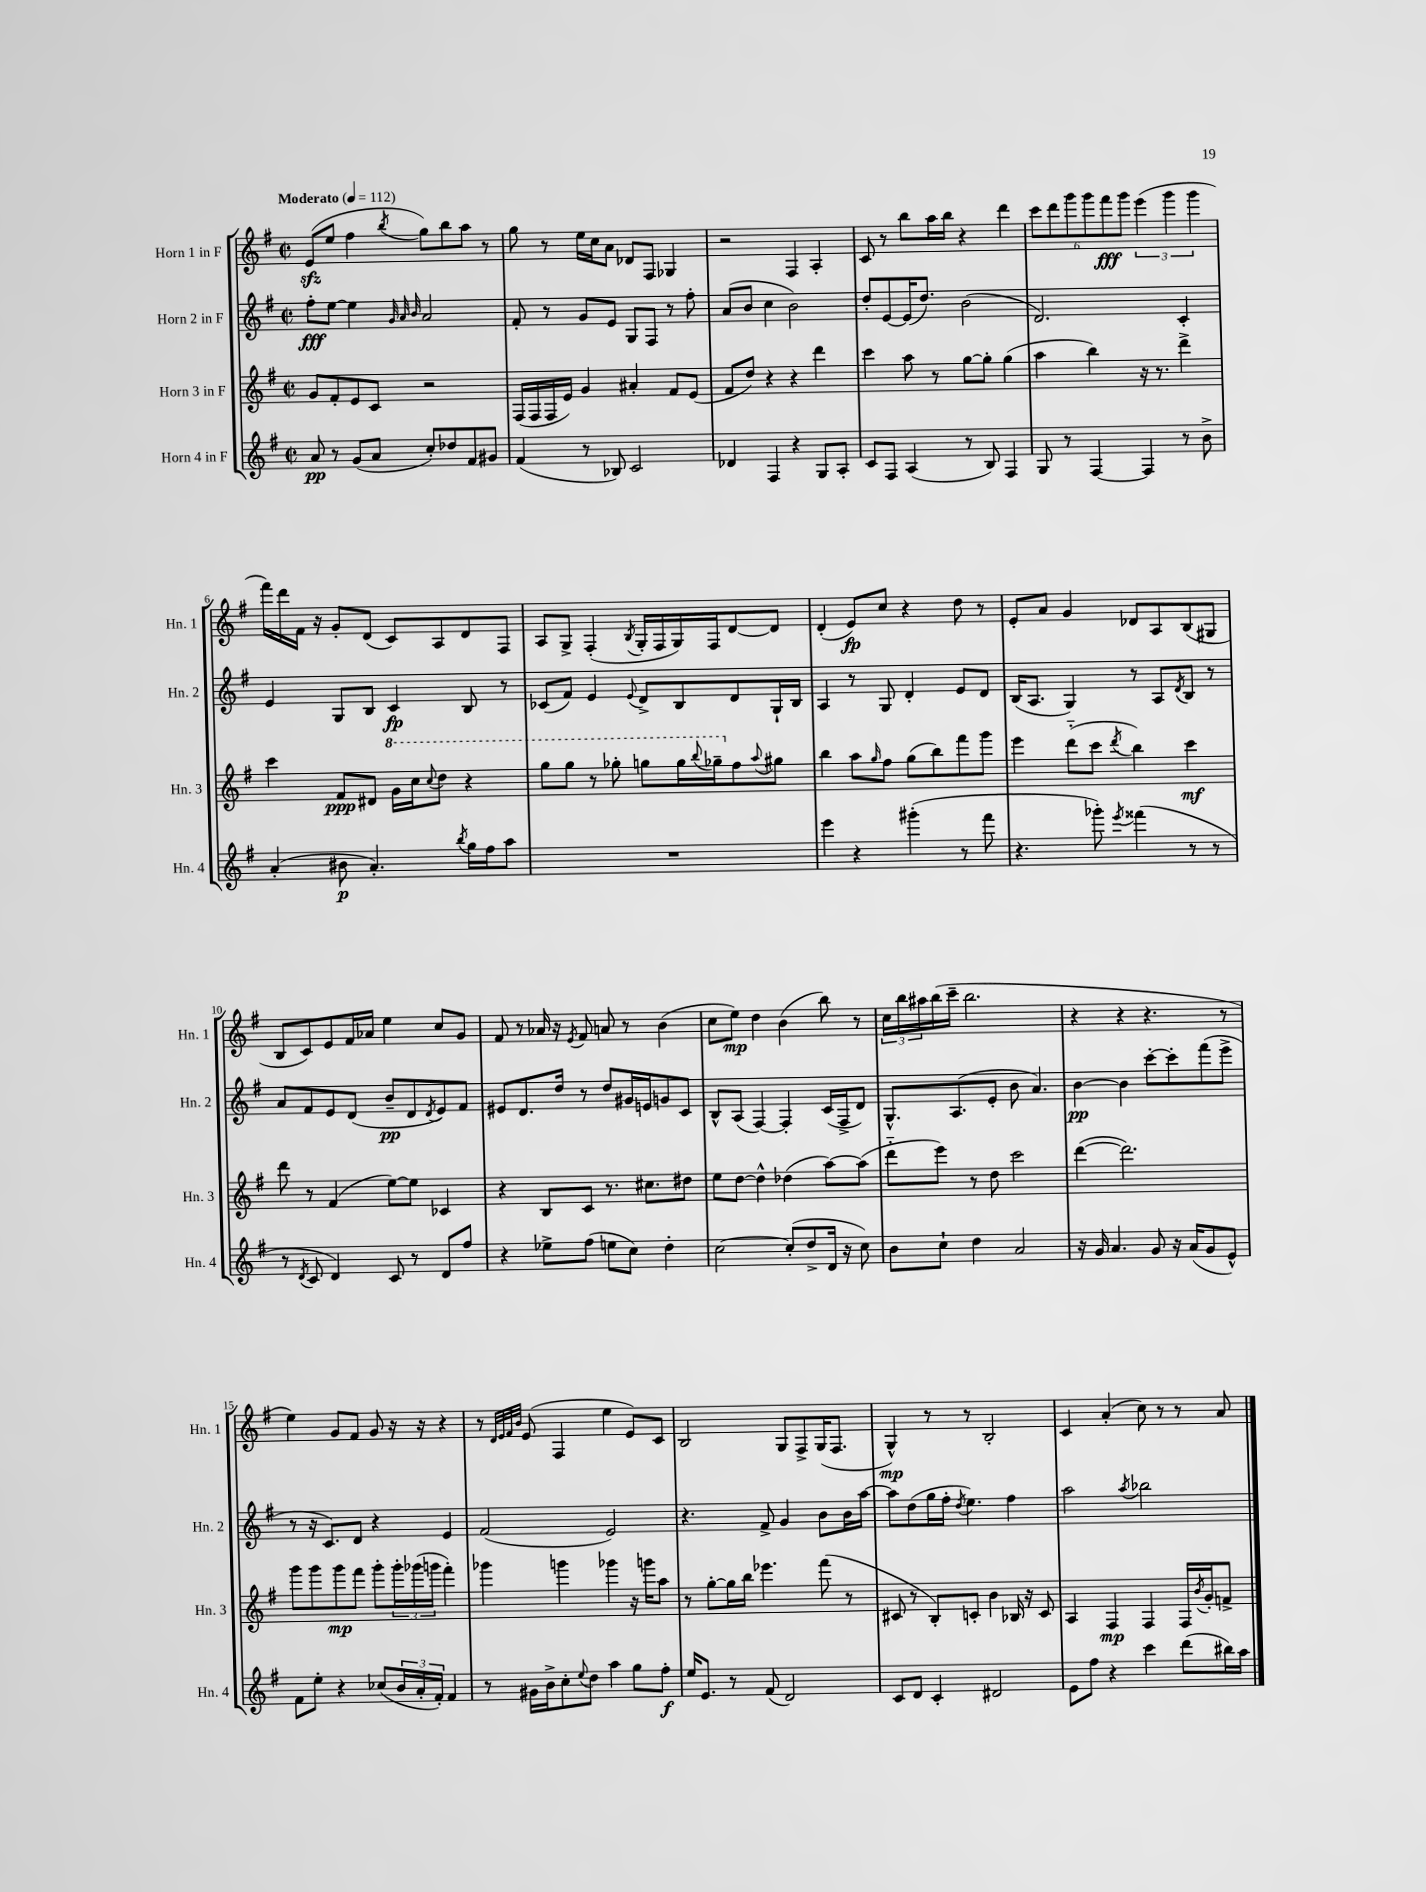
<<
\new StaffGroup <<
\new Staff = "s0" \with { instrumentName = "Horn 1 in F" shortInstrumentName = "Hn. 1" } {
    \clef treble \key g \major \defaultTimeSignature \time 2/2 \tempo "Moderato" 4 = 112
    e'8\sfz( e''8 fis''4 \acciaccatura { b''8 } g''8) b''8 a''8 r8 |
    g''8 r8 e''16 c''16 a'8 des'8 fis8 ges4 |
    r2 fis4 a4-. |
    c'8 r8 b''8 a''16 b''16 r4 d'''4 |
    \tuplet 6/4 { c'''8 d'''8 g'''8 g'''8 fis'''8\fff g'''8 } \tuplet 3/2 { e'''4( g'''4 g'''4 } |
    fis'''16) d'''16 fis'16 r16 g'8-. d'8( c'8) a8 d'8 fis8 |
    a8 g8-> fis4-.( \acciaccatura { b8 } g16-. fis16 g16) fis16 d'8~ d'8 |
    d'4-.( e'8\fp) c''8 r4 d''8 r8 |
    e'8-. a'8 g'4 des'8 a8 b8( gis8 |
    b8 c'8) e'8 fis'16 aes'16 e''4 c''8 g'8 |
    fis'8 r8 aes'16 r16 \acciaccatura { e'8 } fis'8 a'8 r8 b'4( |
    c''8 e''8\mp) d''4 b'4( b''8) r8 |
    \tuplet 3/2 { c''16 b''16 ais''16 } b''16( c'''16-- b''2. |
    r4 r4 r4. r8 |
    e''4) g'8 fis'8 g'8 r16 r16 r4 |
    r8 \grace { d'32 e'32 fis'32 b'32 } e'8( fis4 e''4 e'8) c'8 |
    b2 g8 fis8-> g16( fis8. |
    g4-^\mp) r8 r8 b2-. |
    c'4 a'4-.( c''8) r8 r8 a'8 \bar "|." |
}
\new Staff = "s1" \with { instrumentName = "Horn 2 in F" shortInstrumentName = "Hn. 2" } {
    \clef treble \key g \major \defaultTimeSignature \time 2/2
    fis''8-.\fff e''8~ e''4 \grace { g'32 a'32 b'32 } a'2 |
    fis'8-. r8 g'8 e'8 g8 fis8 r8 fis''8-. |
    a'8( b'8 c''4 b'2) |
    d''8-. e'8~ e'16( d''8.) b'2( |
    d'2.) c'4-. |
    e'4 g8 b8 c'4\fp b8 r8 |
    ces'8( fis'8) e'4 \appoggiatura { e'8 } d'8-> b8 d'8 g16-! b16 |
    a4 r8 g8 d'4-. e'8 d'8 |
    b16( a8. g4) r8 a8 \acciaccatura { d'8 } b8 r8 |
    a'8 fis'8 e'8 d'8( b'8--\pp d'8 \acciaccatura { d'8 } e'8) fis'8 |
    eis'8 d'8. d''16 r8 d''8 gis'16 e'16 g'8 c'8 |
    b8-^ a8( fis4~) fis4-. c'16( fis16-> d'8) |
    g8.-^ a8.( e'8-. b'8 a'4.) |
    b'4~\pp b'4 c'''8~-. c'''8-. fis'''8( e'''8-> |
    r8 r16 c'8.) d'8 r4 e'4 |
    fis'2( e'2) |
    r4. fis'8-> g'4 b'8 b'16 a''16~ |
    a''8 d''8( g''16 fis''16-. \acciaccatura { d''8 } e''4.) fis''4 |
    a''2 \acciaccatura { a''8 } bes''2 \bar "|." |
}
\new Staff = "s2" \with { instrumentName = "Horn 3 in F" shortInstrumentName = "Hn. 3" } {
    \clef treble \key g \major \defaultTimeSignature \time 2/2
    g'8 fis'8-. e'8 c'8 r2 |
    fis16( fis16 fis16 e'16) g'4 ais'4-. fis'8 e'8( |
    fis'8 d''8) r4 r4 d'''4 |
    c'''4 a''8 r8 g''8~ g''8-. g''4( |
    a''4 b''4) r16 r8. d'''4-> |
    c'''4 fis'8\ppp dis'8 \ottava #1 g''16 c'''16 \appoggiatura { c'''8 } d'''8 r4 |
    g'''8 g'''8 r8 ges'''8-. g'''8 g'''16 \appoggiatura { b'''8 } ges'''16-- \ottava #0 fis''8 \appoggiatura { a''8 } gis''8 |
    b''4 a''8 \grace { g''16 } fis''8 g''8( b''8) fis'''8 g'''8 |
    e'''4 d'''8-_( c'''8 \acciaccatura { d'''8 } b''4) c'''4\mf |
    d'''8 r8 fis'4( e''8~) e''8 ces'4 |
    r4 b8 c'8 r8. cis''8. dis''8 |
    e''8 d''8~ d''4-^ des''4( a''8~) a''8( |
    d'''8-_ e'''8) r8 d''8 c'''2 |
    d'''4~( d'''2.) |
    g'''8 g'''8 g'''8\mp fis'''8 g'''8-. \tuplet 3/2 { g'''16-. ges'''16( g'''16 } fis'''4-.) |
    ges'''4 g'''4 ges'''4 r16 g'''16 a''8 |
    r8 g''8~-. g''16 b''16 ees'''4. fis'''8( r8 |
    cis'8 r8 b8-.) c'8-. b'4 bes16 r16 c'8 |
    a4 fis4\mp fis4 fis16 \acciaccatura { b'8 } g'16-. f'8-> \bar "|." |
}
\new Staff = "s3" \with { instrumentName = "Horn 4 in F" shortInstrumentName = "Hn. 4" } {
    \clef treble \key g \major \defaultTimeSignature \time 2/2
    a'8\pp r8 g'8( a'8 c''8-.) des''8 fis'8 gis'8 |
    fis'4( r8 bes8) c'2 |
    des'4 fis4 r4 g8 a8-. |
    c'8 fis8 a4( r8 b8) fis4 |
    g8 r8 fis4~ fis4 r8 b'8-> |
    a'4-.( bis'8\p a'4.-.) \acciaccatura { b''8 } g''16 fis''16 a''8 |
    R1 |
    e'''4 r4 gis'''4-.( r8 fis'''8 |
    r4. ges'''8-.) \acciaccatura { e'''8 } fisis'''4( r8 r8 |
    r8 \acciaccatura { d'8 } c'8 d'4) c'8 r8 d'8 fis''8 |
    r4 ees''8-> fis''8( e''8 c''8) d''4-. |
    c''2~ c''8-.( d''8-> d'16 r16 c''8) |
    b'8 c''8-! d''4 a'2 |
    r16 g'16 a'4. g'8 r16 a'16( g'8 e'8-^) |
    fis'8 e''8-. r4 ces''8( \tuplet 3/2 { b'16 a'16-. fis'16-.) } fis'4 |
    r8 gis'16 b'16-> c''8-. \appoggiatura { e''8 } d''8 a''4 g''8 fis''8-.\f |
    e''16 e'8. r8 fis'8( d'2) |
    c'8 d'8 c'4-. dis'2 |
    e'8 fis''8 r4 c'''4 d'''8( bis''16) a''16 \bar "|." |
}
>>
>>
